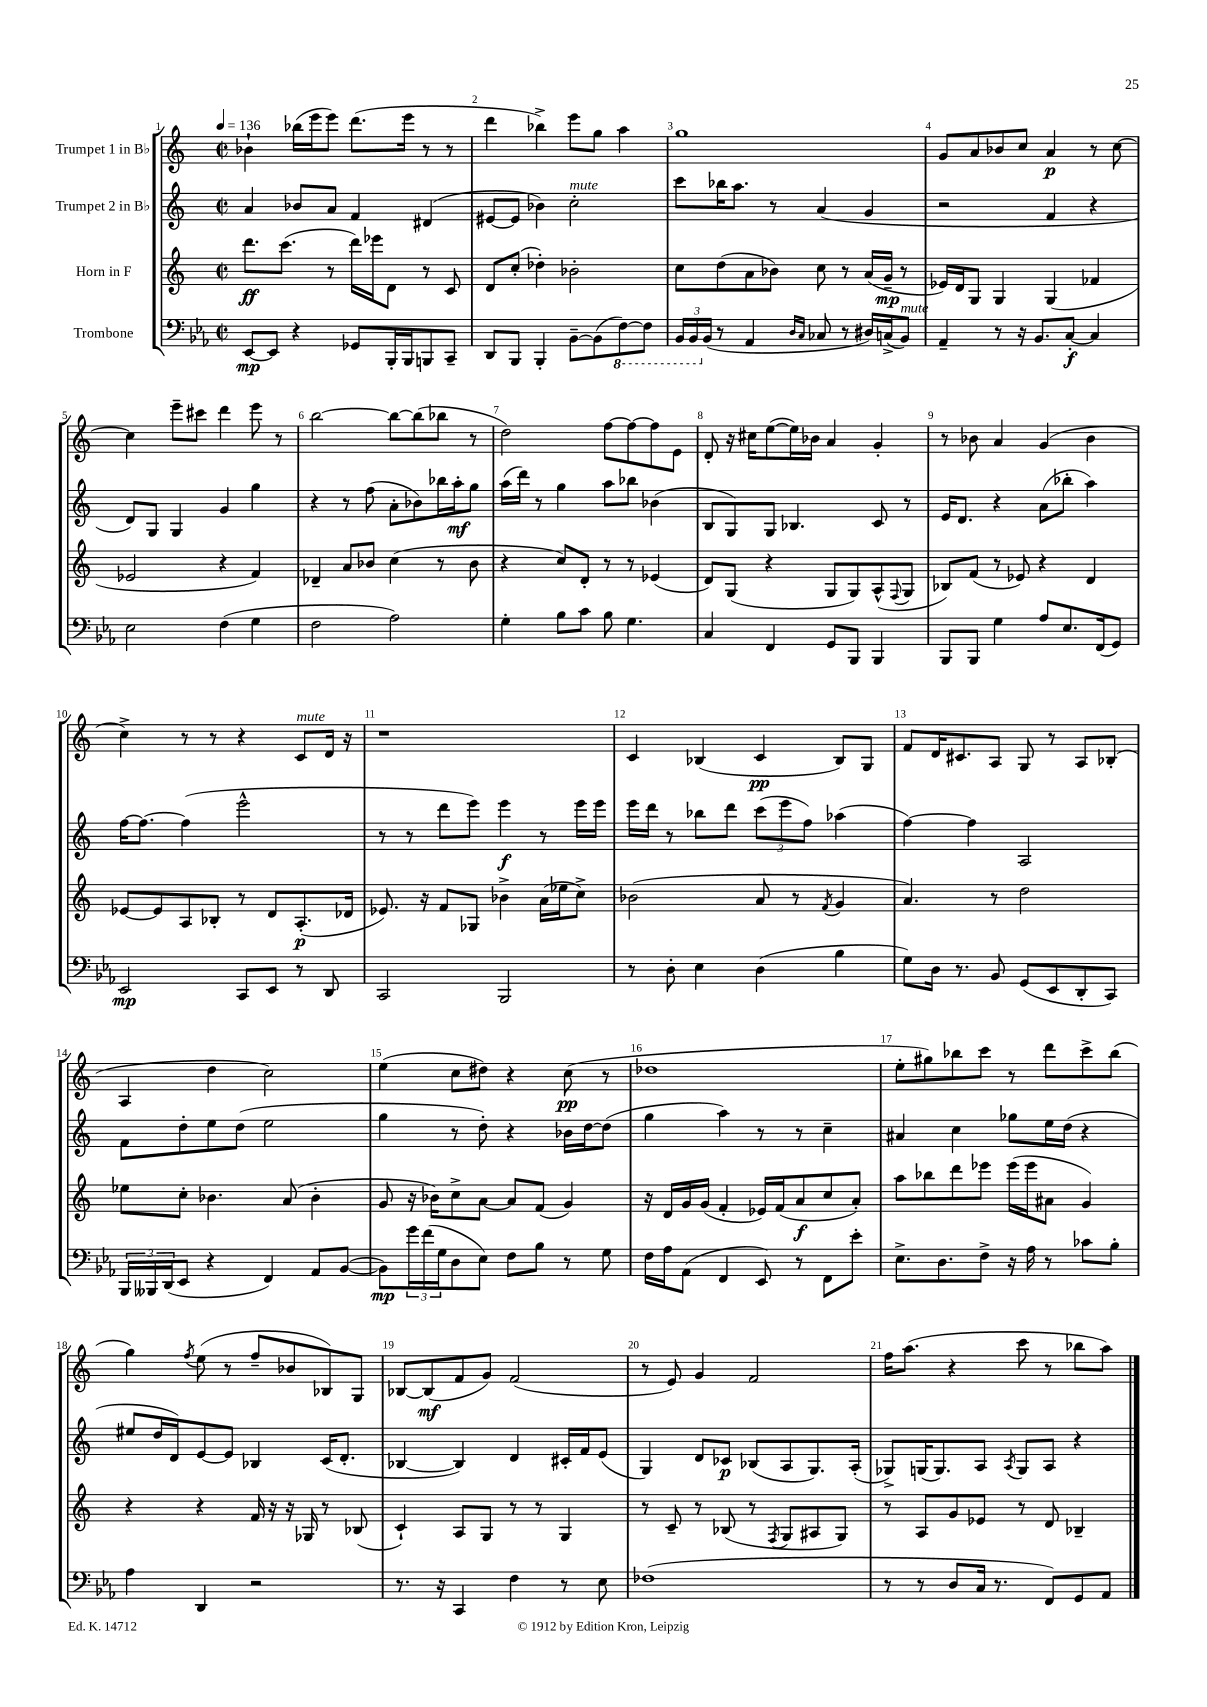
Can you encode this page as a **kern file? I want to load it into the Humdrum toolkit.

**kern	**kern	**kern	**kern
*staff4	*staff3	*staff2	*staff1
*clefF4	*clefG2	*clefG2	*clefG2
*k[b-e-a-]	*k[]	*k[]	*k[]
*M2/2	*M2/2	*M2/2	*M2/2
*met(c|)	*met(c|)	*met(c|)	*met(c|)
*MM136	*MM136	*MM136	*MM136
[8EE-	8.ddd	4a	4b-`
8EE-]	.	.	.
.	(8.ccc	.	.
4r	.	8b-	(16bb-
.	.	.	16eee
.	8r	8a	8eee)
8GG-	16ddd)	4f	(8.ddd
.	16eee-	.	.
16BBB-'	8d	.	.
16BBB-	.	.	16eee
8BBB	8r	(4d#	8r
8CC~	8c	.	8r
=	=	=	=
8DD	8d	[8e#	4ddd
8BBB-	(8cc'	8e#]	.
4BBB-'	4dd-')	4b-)	4bb-^)
[8BB-~	2b-'	2cc'	8eee
(8BB-]	.	.	8gg
[8FF)	.	.	4aa
8FF]	.	.	.
=	=	=	=
24BBB-	8cc	8ccc	1gg
24BBB-	.	.	.
(24BB-	.	.	.
8r	(8dd	16bb-	.
.	.	8.aa	.
4AA-	8a	.	.
.	8b-)	8r	.
16qqD	.	.	.
16qqC	.	.	.
8C-	8cc	(4a	.
8r	8r	.	.
16D#)	(16a	4g	.
(16C^	16g~	.	.
8BB-)	8r	.	.
=	=	=	=
4AA-~	16e-)	2r	8g
.	16d	.	.
.	8G	.	8a
8r	4G	.	8b-
16r	.	.	8cc
8.BB-	.	.	.
.	(4G	4f	4a
[8C'	.	.	.
4C]	4f-	4r	8r
.	.	.	[8cc
=	=	=	=
2E-	2e-	8d)	4cc]
.	.	8G	.
.	.	4G	8eee~
.	.	.	8ccc#
(4F	4r	4g	4ddd
4G	4f)	4gg	8eee
.	.	.	8r
=	=	=	=
2F	4d-~	4r	[2bb
.	8a	8r	.
.	8b-	(8ff	.
2A-)	(4cc	8a'	8bb_
.	.	8b-)	(8bb]
.	8r	16bb-	8bb-
.	.	16aa'	.
.	8b-	8gg	8r
=	=	=	=
4G'	4r	(16aa	2dd)
.	.	16ddd)	.
.	.	8r	.
8B-	8cc)	4gg	.
8c	8d'	.	.
8B-	8r	8aa	[8ff
4.G	8r	8bb-	8ff_
.	(4e-	(4b-	8ff]
.	.	.	8e
=	=	=	=
4C	8d)	8B	8d'
.	(8G	8G)	16r
.	.	.	16cc#
4FF	4r	8G	([8ee
.	.	4.B-	16ee])
.	.	.	16b-
8GG	8G	.	4a
8BBB-	8G)	.	.
4BBB-	(8A^^	8c	4g'
.	8qqF	.	.
.	8G	8r	.
=	=	=	=
8BBB-	8B-)	16e	8r
.	.	8.d	.
8BBB-	(8f	.	8b-
4G	8r	4r	4a
.	8e-)	.	.
8A-	4r	(8a	(4g
8.E-	.	8bb-'	.
.	4d	4aa)	4b-
(16FF	.	.	.
8GG)	.	.	.
=	=	=	=
2EE-	[8e-	[16ff	4cc^)
.	.	8.ff_	.
.	8e-]	.	.
.	8A	(4ff]	8r
.	8B-'	.	8r
8CC	8r	2eee^^	4r
8EE-	8d	.	.
8r	(8.A'	.	8c
8DD	.	.	16d
.	16d-	.	16r
=	=	=	=
2CC	8.e-)	8r	1r
.	.	8r	.
.	16r	.	.
.	8f	8ddd	.
.	8G-	8eee)	.
2BBB-	4b-^	4eee	.
.	(16a	8r	.
.	16ee-	.	.
.	8cc^)	16eee	.
.	.	16eee	.
=	=	=	=
8r	(2b-	16eee	4c
.	.	16ddd	.
8D'	.	8r	.
4E-	.	8bb-	(4B-
.	.	8ddd	.
(4D	8a	(12ccc	4c
.	.	12eee	.
.	8r	.	.
.	.	12ff)	.
.	8qf	.	.
4B-	4g	(4aa-	8B-)
.	.	.	8G
=	=	=	=
8G)	4.a)	[4ff)	8f
16D	.	.	16d
8.r	.	.	8.c#
.	.	4ff]	.
8BB-	8r	.	8A
(8GG	2dd	2A	8G
8EE-	.	.	8r
8DD'	.	.	8A
8CC)	.	.	(8B-'
=	=	=	=
24BBB-	8ee-	8f	4A
24BBB--	.	.	.
(24DD	.	.	.
8EE-	8cc'	8dd'	.
4r	4.b-	8ee	4dd
.	.	(8dd	.
4FF)	.	2ee	2cc)
.	(8a	.	.
8AA-	4b-'	.	.
([8BB-	.	.	.
=	=	=	=
8BB-])	8g	4gg	(4ee
24g	16r	.	.
(24f	.	.	.
.	16b-)	.	.
24G	.	.	.
8D	8cc^	8r	8cc
8E-)	[8a	8dd')	8dd#)
8F	8a]	4r	4r
8B-	(8f	.	.
8r	4g)	16b-	(8cc
.	.	[16dd	.
8G	.	(8dd]	8r
=	=	=	=
16F	16r	4gg	1dd-
16A-	16d	.	.
(8AA-	16g	.	.
.	(16g	.	.
4FF	4f'	4aa)	.
8EE-)	16e-)	8r	.
.	(16f	.	.
8r	8a	8r	.
8FF	8cc	4cc~	.
8e-'	8a')	.	.
=	=	=	=
8.E-^	8aa	4a#	8ee'
.	8bb-	.	8gg#)
8.D	.	.	.
.	8ddd	4cc	8bb-
8F^	8eee-	.	8ccc
16r	(16eee-	8gg-	8r
16A-	16eee-	.	.
8r	8a#	16ee	8ddd
.	.	(16dd	.
8c-	4g)	4r	8ccc^
8B-'	.	.	(8bb-
=	=	=	=
4A-	4r	8ee#	4gg)
.	.	16dd	.
.	.	16d)	.
.	.	.	8qff
4DD	4r	[8e	(8ee
.	.	8e]	8r
2r	16f	4B-	8ff~
.	16r	.	.
.	16r	.	8b-
.	16G-	.	.
.	8r	(16c	8B-)
.	.	8.d'	.
.	(8B-	.	8G
=	=	=	=
8.r	4c`)	[4B-	[8B-
.	.	.	(8B-]
16r	.	.	.
4CC	8A	4B-])	8f
.	8G	.	8g)
4F	8r	4d	(2f
.	8r	.	.
8r	4G	16c#'	.
.	.	16f	.
8E-	.	(8e	.
=	=	=	=
(1F-	8r	4G)	8r
.	8c~	.	8e)
.	8r	8d	4g
.	(8B-	8c-	.
.	8r	(8B-	2f
.	8qF	.	.
.	8G	8A	.
.	8A#	8.G)	.
.	8G)	.	.
.	.	(16A'	.
=	=	=	=
8r	8r	8G-^)	16ff
.	.	.	(8.aa
8r	8A	(16G	.
.	.	8.G)	.
8D	8g	.	4r
16C	8e-	8A	.
8.r	.	.	.
.	.	8qA	.
.	8r	8G	8ccc
8FF)	8d	8A	8r
8GG	4B-~	4r	8bb-
8AA-	.	.	8aa)
==	==	==	==
*-	*-	*-	*-
